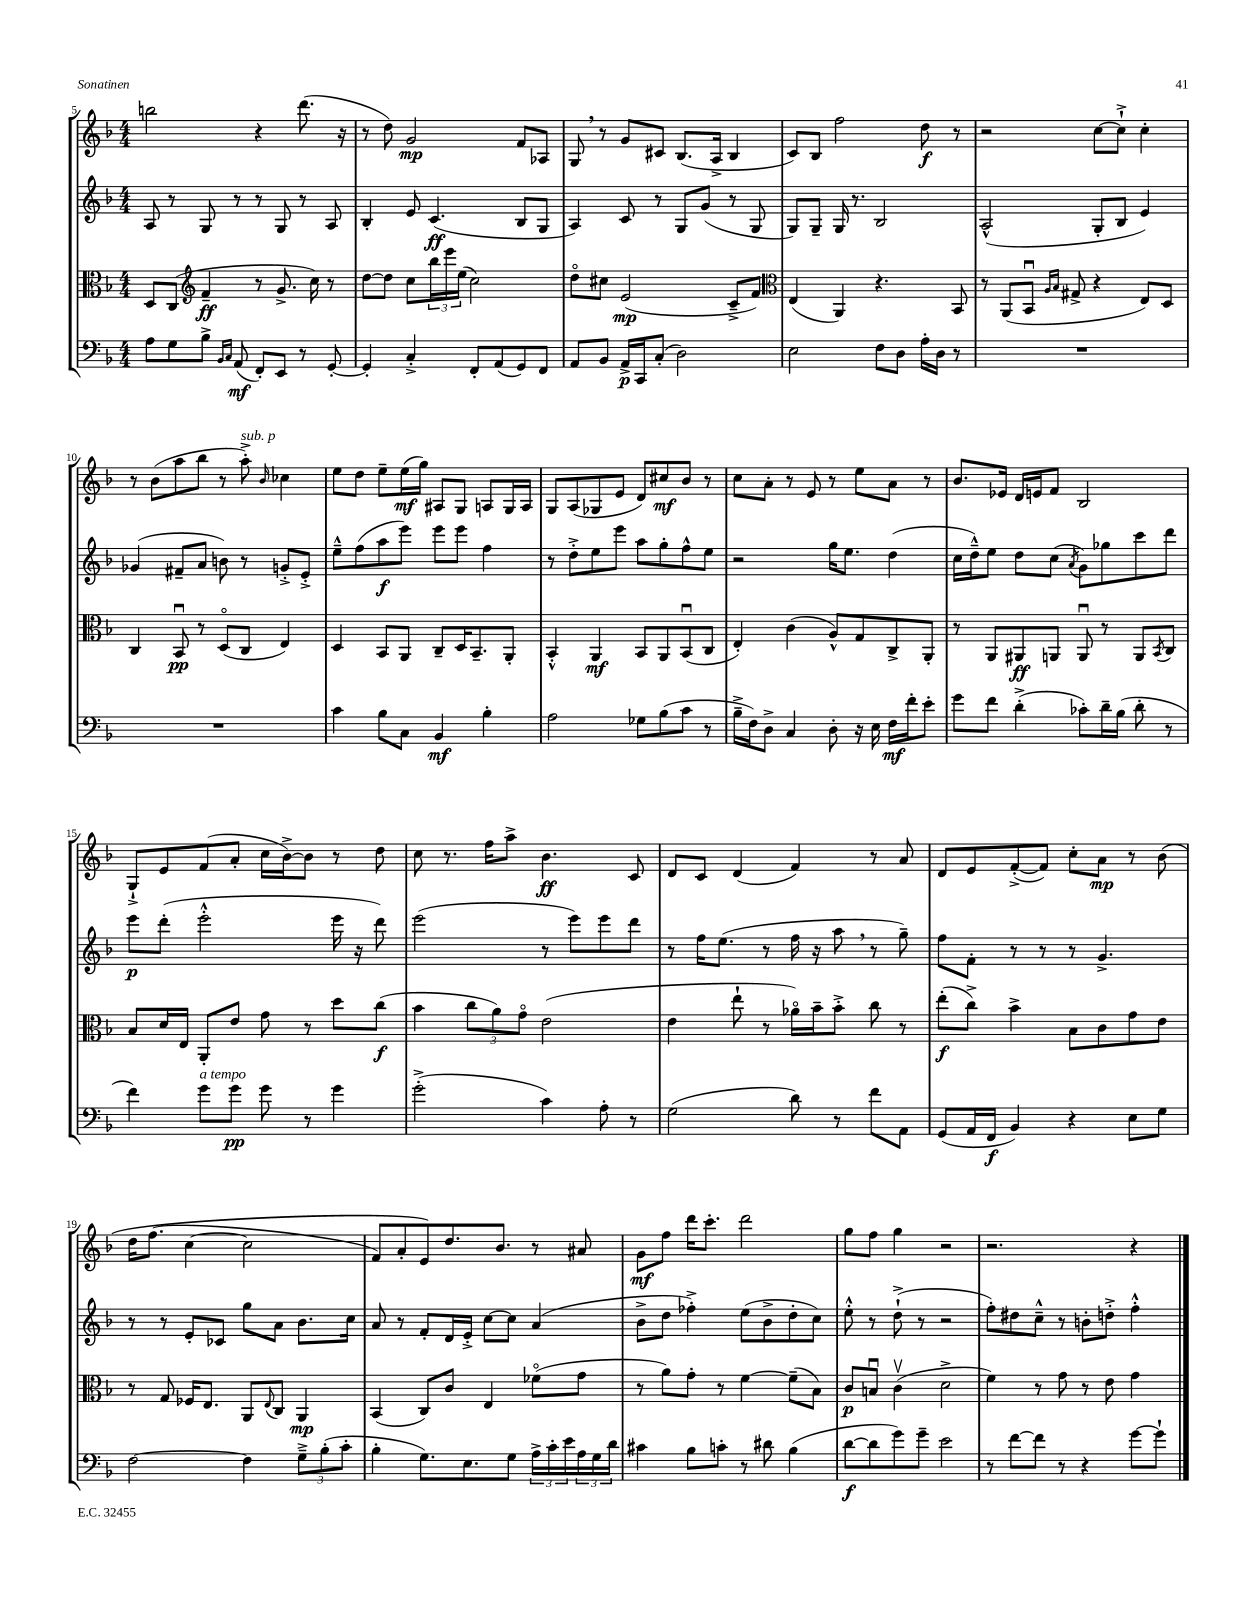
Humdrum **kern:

**kern	**dynam	**kern	**dynam	**kern	**dynam	**kern	**dynam
*part4	*part4	*part3	*part3	*part2	*part2	*part1	*part1
*staff4	*staff4	*staff3	*staff3	*staff2	*staff2	*staff1	*staff1
*clefF4	*	*clefC3	*	*clefG2	*	*clefG2	*
*k[b-]	*	*k[b-]	*	*k[b-]	*	*k[b-]	*
*M4/4	*	*M4/4	*	*M4/4	*	*M4/4	*
=5	=5	=5	=5	=5	=5	=5	=5
8A\L	.	8D/L	.	8A/	.	2bbn\	.
8G\	.	(8C/J	.	8r	.	.	.
*	*	*clefG2	*	*	*	*	*
8B-^\J	.	4f~/	ff	8G/	.	.	.
16qqBB-/LL	.	.	.	.	.	.	.
16qqC/JJ	.	.	.	.	.	.	.
(8AA/	mf	.	.	8r	.	.	.
8FF'/L)	.	8r	.	8r	.	4r	.
8EE/J	.	8.g^/	.	8G/	.	.	.
8r	.	.	.	8r	.	(8.ddd\	.
.	.	16cc\)	.	.	.	.	.
[8GG'/	.	8r	.	8A/	.	.	.
.	.	.	.	.	.	16r	.
=6	=6	=6	=6	=6	=6	=6	=6
4GG'/]	.	[8dd\L	.	4B-'/	.	8r	.
.	.	8dd\J]	.	.	.	8dd\)	.
4C'^/	.	8cc\L	.	8e/	.	2g/	mp
.	.	24bb-\L	.	(4.c/	ff	.	.
.	.	24eee\	.	.	.	.	.
.	.	(24ee\JJ	.	.	.	.	.
8FF'/L	.	2cc\)	.	.	.	.	.
(8AA/	.	.	.	.	.	.	.
8GG/)	.	.	.	8B-/L	.	8f/L	.
8FF/J	.	.	.	8G/J	.	8A-X/J	.
=7	=7	=7	=7	=7	=7	=7	=7
8AA/L	.	8dd\L	.	4A/)	.	8G,/	.
8BB-/J	.	8cc#X\J	.	.	.	8r	.
16AA^/LL	p	(2e/	mp	8c/	.	8g/L	.
16CC/J	.	.	.	.	.	.	.
(8C'/J	.	.	.	8r	.	8c#X/J	.
2D\)	.	.	.	8G/L	.	(8.B-/L	.
.	.	.	.	(8g/J	.	.	.
.	.	.	.	.	.	16A^/Jk	.
.	.	8c~^/L	.	8r	.	4B-/	.
.	.	8f/J)	.	8G/	.	.	.
=8	=8	=8	=8	=8	=8	=8	=8
*	*	*clefC3	*	*	*	*	*
2E\	.	(4E/	.	8G/L)	.	8c/L)	.
.	.	.	.	8G~/J	.	8B-/J	.
.	.	4AA/)	.	16G/	.	2ff\	.
.	.	.	.	8.r	.	.	.
8F\L	.	4.r	.	2B-/	.	.	.
8D\J	.	.	.	.	.	.	.
16A'\LL	.	.	.	.	.	8dd\	f
16D\JJ	.	.	.	.	.	.	.
8r	.	8BB-/	.	.	.	8r	.
=9	=9	=9	=9	=9	=9	=9	=9
1r	.	8r	.	(2A^^/	.	2r	.
.	.	(8AA/L	.	.	.	.	.
.	.	8BB-u/J	.	.	.	.	.
.	.	16qqA/LL	.	.	.	.	.
.	.	16qqB-/JJ	.	.	.	.	.
.	.	8G#X^/	.	.	.	.	.
.	.	4r	.	8G'/L	.	[8cc\L	.
.	.	.	.	8B-/J	.	8cc`^\J]	.
.	.	8E/L)	.	4e/)	.	4cc'\	.
.	.	8D/J	.	.	.	.	.
!!LO:LB:g=z
=10	=10	=10	=10	=10	=10	=10	=10
1r	.	4C/	.	(4g-X/	.	8r	.
.	.	.	.	.	.	(8b-\L	.
.	.	8BB-u/	pp	8f#X~/L	.	8aa\	.
.	.	8r	.	8a/J	.	8bb-\J	.
.	.	(8D/L	.	8bn\)	.	8r	.
!	!	!	!	!	!	!LO:TX:a:i:t=sub. p	!
.	.	8C/J	.	8r	.	8aa'^\)	.
.	.	.	.	.	.	16qqb-/	.
.	.	4E/)	.	8gn'^/L	.	4cc-X\	.
.	.	.	.	8e'^/J	.	.	.
=11	=11	=11	=11	=11	=11	=11	=11
4c\	.	4D/	.	8ee~^^\L	.	8ee\L	.
.	.	.	.	(8ff\	.	8dd\J	.
8B-\L	.	8BB-/L	.	8aa\	f	8ee~\L	.
8C\J	.	8AA/J	.	8eee\J)	.	(16ee\L	mf
.	.	.	.	.	.	16gg\JJ)	.
4BB-/	mf	8C~/L	.	8eee\L	.	8A#X/L	.
.	.	16D/K	.	8eee\J	.	8G/J	.
.	.	8.BB-~/	.	.	.	.	.
4B-'\	.	.	.	4ff\	.	8An/L	.
.	.	8AA'/J	.	.	.	16G/L	.
.	.	.	.	.	.	16A/JJ	.
=12	=12	=12	=12	=12	=12	=12	=12
2A\	.	4BB-'^^/	.	8r	.	8G/L	.
.	.	.	.	8dd'^\L	.	(8A/	.
.	.	4AA/	mf	8ee\	.	8G-X/	.
.	.	.	.	8eee\J	.	8e/J	.
8G-X\L	.	8BB-/L	.	8aa\L	.	8d/L)	.
(8B-\	.	8AA/	.	8gg'\	.	8cc#X/	mf
8c\J	.	(8BB-u/	.	8ff^^\	.	8b-/J	.
8r	.	8C/J	.	8ee\J	.	8r	.
=13	=13	=13	=13	=13	=13	=13	=13
16B-~^\LL	.	4E'/)	.	2r	.	8cc\L	.
16F\J)	.	.	.	.	.	.	.
8D^\J	.	.	.	.	.	8a'\J	.
4C/	.	(4c\	.	.	.	8r	.
.	.	.	.	.	.	8e/	.
8D'\	.	8A^^/L)	.	16gg\KL	.	8r	.
.	.	.	.	8.ee\J	.	.	.
16r	.	8G/	.	.	.	8ee\L	.
16E\	.	.	.	.	.	.	.
16F\LL	mf	8C^/	.	(4dd\	.	8a\J	.
16f'\J	.	.	.	.	.	.	.
8e'\J	.	8AA'/J	.	.	.	8r	.
=14	=14	=14	=14	=14	=14	=14	=14
8g\L	.	8r	.	16cc\LL	.	8.b-/L	.
.	.	.	.	16dd~^^\J)	.	.	.
8f\J	.	8AA/L	.	8ee\J	.	.	.
.	.	.	.	.	.	16e-X/Jk	.
(4d'^\	.	8AA#X/	ff	8dd\L	.	16d/LL	.
.	.	.	.	.	.	16en/J	.
.	.	8AAn/J	.	(8cc\J	.	8f/J	.
.	.	.	.	8qa/	.	.	.
8c-X'\L)	.	8AAu/	.	8g\L)	.	2B-/	.
16d~\L	.	8r	.	8gg-X\	.	.	.
(16B-\JJ	.	.	.	.	.	.	.
8d'\	.	8AA/L	.	8ccc\	.	.	.
.	.	8qBB-/	.	.	.	.	.
8r	.	8C/J	.	8ddd\J	.	.	.
!!LO:LB:g=z
=15	=15	=15	=15	=15	=15	=15	=15
4f\)	.	8B-/L	.	8eee\L	p	8G`^/L	.
.	.	16d/L	.	(8ddd'\J	.	8e/	.
.	.	16E/JJ	.	.	.	.	.
!LO:TX:a:i:t=a tempo	!	!	!	!	!	!	!
8g\L	.	8AA'/L	.	2eee'^^\	.	(8f/	.
8g\J	pp	8e/J	.	.	.	8a'/J	.
8g\	.	8g\	.	.	.	16cc\LL	.
.	.	.	.	.	.	[16b-^\J)	.
8r	.	8r	.	.	.	8b-\J]	.
4g\	.	8dd\L	.	16eee\	.	8r	.
.	.	.	.	16r	.	.	.
.	.	(8cc\J	f	8ddd\)	.	8dd\	.
=16	=16	=16	=16	=16	=16	=16	=16
(2g'^\	.	4b-\	.	(2eee\	.	8cc\	.
.	.	.	.	.	.	8.r	.
.	.	12cc\L	.	.	.	.	.
.	.	.	.	.	.	16ff\KL	.
.	.	12a\)	.	.	.	.	.
.	.	.	.	.	.	8aa^\J	.
.	.	12g\J	.	.	.	.	.
4c\)	.	(2e\	.	8r	.	4.b-\	ff
.	.	.	.	8eee\L)	.	.	.
8A'\	.	.	.	8eee\	.	.	.
8r	.	.	.	8ddd\J	.	8c/	.
=17	=17	=17	=17	=17	=17	=17	=17
(2G\	.	4e\	.	8r	.	8d/L	.
.	.	.	.	16ff\KL	.	8c/J	.
.	.	.	.	(8.ee\J	.	.	.
.	.	8ee`\	.	.	.	(4d/	.
.	.	8r	.	8r	.	.	.
8d\)	.	16a-X\LL)	.	16ff\	.	4f/)	.
.	.	16b-~\J	.	16r	.	.	.
8r	.	8b-'^\J	.	8aa,\	.	.	.
8f\L	.	8cc\	.	8r	.	8r	.
8AA\J	.	8r	.	8gg~\)	.	8a/	.
=18	=18	=18	=18	=18	=18	=18	=18
(8GG/L	.	(8ee'\L	f	8ff\L	.	8d/L	.
16AA/L	.	8cc^\J)	.	8f'\J	.	8e/	.
16FF/JJ	f	.	.	.	.	.	.
4BB-/)	.	4b-^\	.	8r	.	([8f'^/	.
.	.	.	.	8r	.	8f/J])	.
4r	.	8B-\L	.	8r	.	8cc'\L	.
.	.	8c\	.	4.g^/	.	8a\J	mp
8E\L	.	8g\	.	.	.	8r	.
8G\J	.	8e\J	.	.	.	(8b-\	.
!!LO:LB:g=z
=19	=19	=19	=19	=19	=19	=19	=19
[2F\	.	8r	.	8r	.	16dd\KL	.
.	.	.	.	.	.	(8.ff\J	.
.	.	8G/	.	8r	.	.	.
.	.	16F-X/KL	.	8e'/L	.	[4cc\	.
.	.	8.E/J	.	.	.	.	.
.	.	.	.	8c-X/J	.	.	.
4F\]	.	8AA/L	.	8gg\L	.	2cc\]	.
.	.	8qqE/	.	.	.	.	.
.	.	8C/J	.	8a\J	.	.	.
12G~^\L	.	4AA/	mp	8.b-\L	.	.	.
(12B-'\	.	.	.	.	.	.	.
12c'\J	.	.	.	.	.	.	.
.	.	.	.	16cc\Jk	.	.	.
=20	=20	=20	=20	=20	=20	=20	=20
4B-'\	.	(4BB-/	.	8a/	.	8f/L)	.
.	.	.	.	8r	.	8a'/	.
8.G\L)	.	8C/L)	.	8f'/L	.	8e/)	.
.	.	8c/J	.	16d/L	.	8.dd/	.
8.E\	.	.	.	16e'^/JJ	.	.	.
.	.	4E/	.	[8cc\L	.	.	.
.	.	.	.	.	.	8.b-/J	.
8G\J	.	.	.	8cc\J]	.	.	.
24A^\LL	.	(8f-X\L	.	(4a/	.	8r	.
24c'\	.	.	.	.	.	.	.
24e\	.	.	.	.	.	.	.
24A\	.	8g\J	.	.	.	8a#X/	.
24G\	.	.	.	.	.	.	.
24d\JJ	.	.	.	.	.	.	.
=21	=21	=21	=21	=21	=21	=21	=21
4c#X\	.	8r	.	8b-^\L	.	8g\L	mf
.	.	8a\L)	.	8dd\J	.	8ff\J	.
8B-\L	.	8g'\J	.	4ff-X'^\)	.	16ddd\KL	.
.	.	.	.	.	.	8.ccc'\J	.
8cn'\J	.	8r	.	.	.	.	.
8r	.	[4f\	.	(8ee\L	.	2ddd\	.
8d#X\	.	.	.	8b-^\	.	.	.
(4B-\	.	(8f~\L]	.	8dd'\	.	.	.
.	.	8B-\J)	.	8cc\J)	.	.	.
=22	=22	=22	=22	=22	=22	=22	=22
[8d\L	f	8c/L	p	8ee'^^\	.	8gg\L	.
8d\]	.	8Bnu/J	.	8r	.	8ff\J	.
8g\)	.	(4cv\	.	(8dd`^\	.	4gg\	.
8g~\J	.	.	.	8r	.	.	.
2e\	.	2d^\	.	2r	.	2r	.
=23	=23	=23	=23	=23	=23	=23	=23
8r	.	4f\)	.	8ff'\L)	.	2.r	.
[8f\L	.	.	.	8dd#X\	.	.	.
8f\J]	.	8r	.	8cc~^^\J	.	.	.
8r	.	8g\	.	8r	.	.	.
4r	.	8r	.	8bn'\L	.	.	.
.	.	8e\	.	8ddn'^\J	.	.	.
[8g\L	.	4g\	.	4ff'^^\	.	4r	.
8g`\J]	.	.	.	.	.	.	.
==	==	==	==	==	==	==	==
*-	*-	*-	*-	*-	*-	*-	*-
